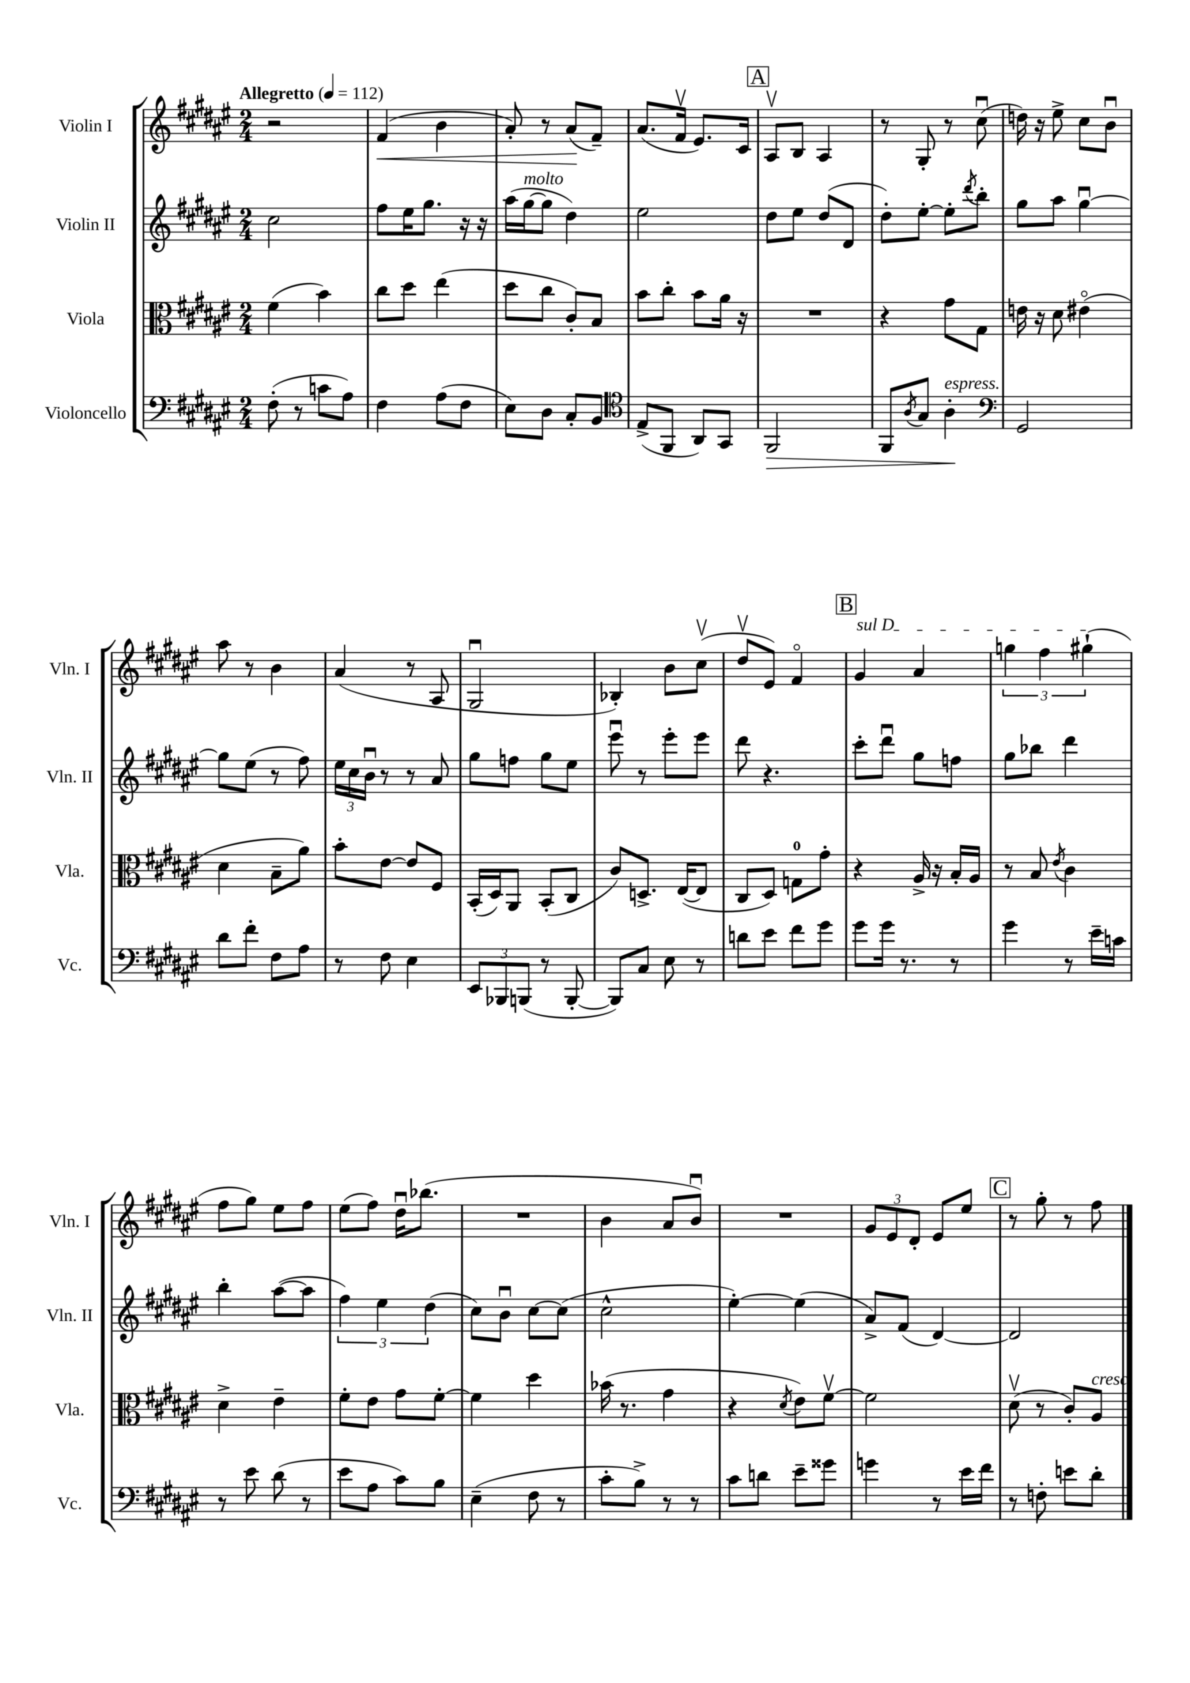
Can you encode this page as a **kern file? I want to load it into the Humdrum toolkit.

**kern	**kern	**kern	**kern
*staff4	*staff3	*staff2	*staff1
*clefF4	*clefC3	*clefG2	*clefG2
*k[f#c#g#d#a#e#]	*k[f#c#g#d#a#e#]	*k[f#c#g#d#a#e#]	*k[f#c#g#d#a#e#]
*M2/4	*M2/4	*M2/4	*M2/4
*MM112	*MM112	*MM112	*MM112
(8F#'	(4f#	2cc#	2r
8r	.	.	.
8c	4b)	.	.
8A#)	.	.	.
=	=	=	=
4F#	8cc#	8ff#	(4f#
.	8dd#	16ee#	.
.	.	8.gg#	.
(8A#	(4ee#	.	4b
8F#	.	16r	.
.	.	16r	.
=	=	=	=
8E#)	8dd#	(16aa#	8a#')
.	.	[16gg#	.
8D#	8cc#	8gg#]	8r
8C#'	8c#')	4dd#)	(8a#
8BB	8B	.	8f#~)
=	=	=	=
*clefC4	*	*	*
(8E#^	8b	2ee#	(8.a#
8FF#	8cc#'	.	.
.	.	.	16f#v
8AA#)	8b	.	8.e#)
8GG#	16a#	.	.
.	16r	.	16c#
=	=	=	=
2FF#	2r	8dd#	8A#v
.	.	8ee#	8B
.	.	(8dd#	4A#
.	.	8d#	.
=	=	=	=
8FF#	4r	8dd#')	8r
8qA#	.	.	.
8G#	.	[8ee#'	8G#'
4A#'	8g#	8ee#']	8r
.	.	8qddd#	.
.	8G#	8bb'	(8cc#u
=	=	=	=
*clefF4	*	*	*
2GG#	16e	8gg#	16dd)
.	16r	.	16r
.	8d#	8aa#	8ee#^
.	(4e#o	[4gg#u	8cc#
.	.	.	8bu
=	=	=	=
8d#	4d#	8gg#]	8aa#
8f#'	.	(8ee#	8r
8F#	8B~	8r	4b
8A#	8a#)	8ff#)	.
=	=	=	=
8r	8b'	24ee#	(4a#
.	.	24cc#	.
.	.	24bu	.
8F#	[8e#	8r	.
4E#	8e#]	8r	8r
.	8F#	8a#	8A#
=	=	=	=
12EE#	(16BB'	8gg#	2G#u
.	16D#)	.	.
12BBB-	.	.	.
.	8AA#	8ff	.
(12BBB	.	.	.
8r	(8BB'	8gg#	.
[8BBB'	8C#	8ee#	.
=	=	=	=
8BBB])	8c#)	8eee#u	4B-')
8C#	8.D^	8r	.
8E#	.	8eee#'	8b
.	([16E#	.	.
8r	8E#]	8eee#	(8cc#v
=	=	=	=
8d	8C#	8ddd#	8dd#v
8e#	8D#)	4.r	8e#)
8f#	8G	.	4f#o
8g#	8g#'	.	.
=	=	=	=
8g#	4r	8ccc#'	4g#
16g#	.	8ddd#u	.
8.r	.	.	.
.	16A#^	8gg#	4a#
.	16r	.	.
8r	16B'	8ff	.
.	16A#	.	.
=	=	=	=
4g#	8r	8gg#	6gg
.	8B	8bb-	.
.	.	.	6ff#
.	8qe#	.	.
8r	4c#	4ddd#	.
.	.	.	(6gg#`
16e#~	.	.	.
16c	.	.	.
=	=	=	=
8r	4d#^	4bb'	8ff#
8e#	.	.	8gg#)
(8d#	4e#~	([8aa#	8ee#
8r	.	8aa#]	8ff#
=	=	=	=
8e#	8f#'	6ff#)	(8ee#
8A#	8e#	.	8ff#)
.	.	6ee#	.
8c#)	8g#	.	16dd#u
.	.	.	(8.bb-
.	.	(6dd#	.
8B	[8f#'	.	.
=	=	=	=
(4E#~	4f#]	8cc#)	2r
.	.	8bu	.
8F#	4dd#	[8cc#	.
8r	.	(8cc#]	.
=	=	=	=
8c#'	(16b-	2cc#^^	4b
.	8.r	.	.
8B^)	.	.	.
8r	4g#	.	8a#
8r	.	.	8bu)
=	=	=	=
8c#	4r	[4ee#')	2r
8d	.	.	.
.	8qd#	.	.
8e#~	8e#)	(4ee#]	.
8g##	[8f#v	.	.
=	=	=	=
4g	2f#]	8a#^)	12g#
.	.	.	12e#
.	.	(8f#	.
.	.	.	12d#'
8r	.	[4d#)	8e#
16e#	.	.	8ee#
16f#	.	.	.
=	=	=	=
8r	(8d#v	2d#]	8r
8F'	8r	.	8gg#'
8e	8c#')	.	8r
8d#'	8A#	.	8ff#
==	==	==	==
*-	*-	*-	*-
